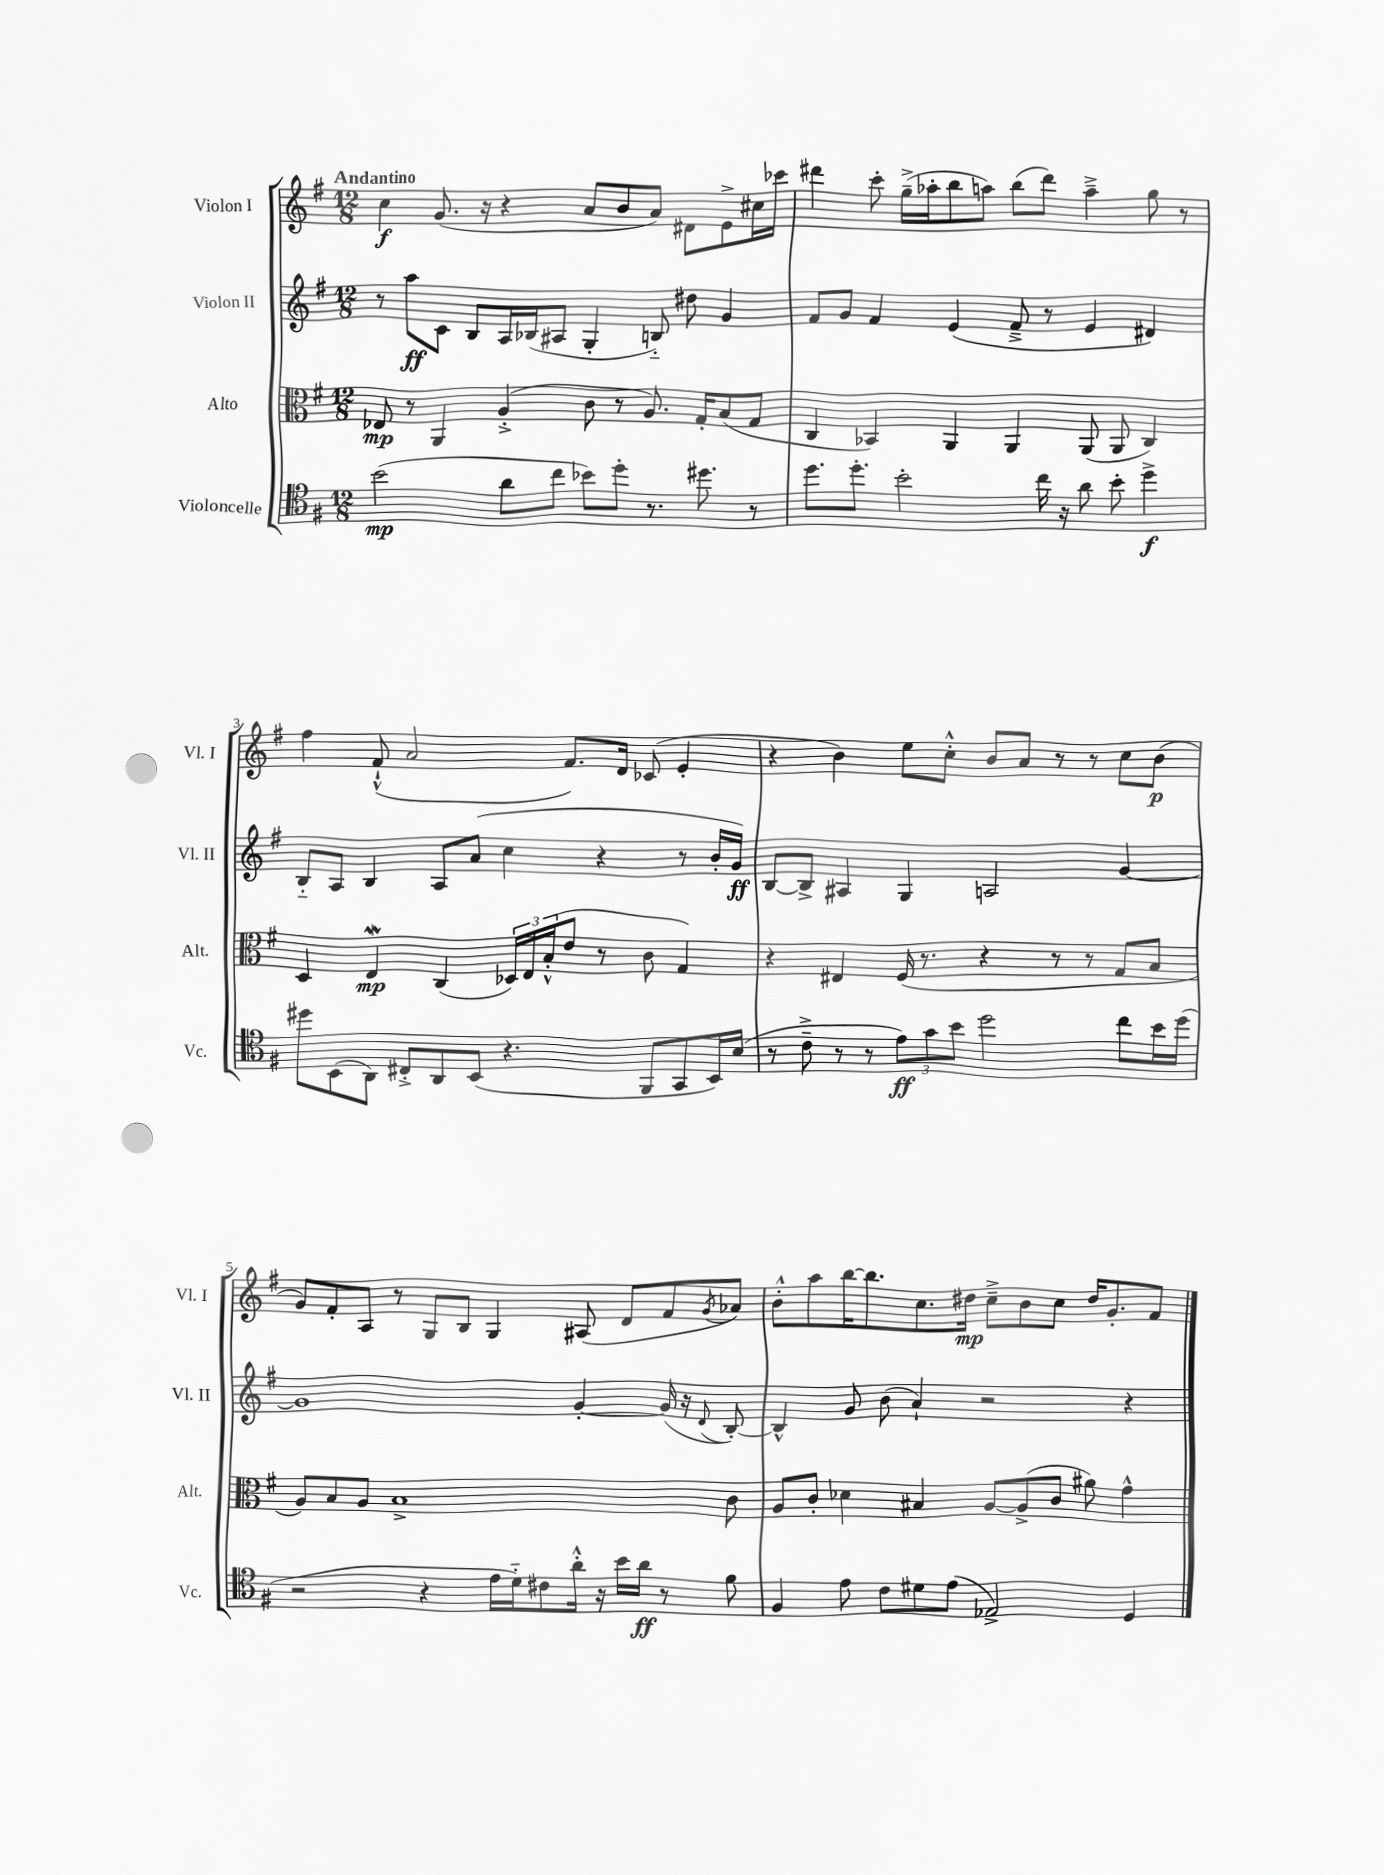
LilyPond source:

<<
\new StaffGroup <<
\new Staff = "s0" \with { instrumentName = "Violon I" shortInstrumentName = "Vl. I" } {
    \clef treble \key g \major \numericTimeSignature \time 12/8 \tempo "Andantino"
    c''4\f g'8.( r16 r4 a'8 b'8 a'8) dis'8 e'8-> cis''16 ces'''16 |
    dis'''4 c'''8-. g''16--->( aes''16-. b''8 a''8) b''8( dis'''8) a''4---> g''8 r8 |
    fis''4 fis'8-!-^( a'2 fis'8.) d'16 ces'8( e'4-. |
    r4 b'4) e''8 c''8-.-^ b'8 a'8 r8 r8 c''8 b'8\p( |
    g'8) fis'8-. a8 r8 g8 b8 g4 ais8( d'8 fis'8 \acciaccatura { g'8 } aes'8) |
    b'8-.-^ a''8 b''16~ b''8. c''8. dis''16\mp c''8---> b'8 c''8 dis''16 g'8.-. fis'8 \bar "|." |
}
\new Staff = "s1" \with { instrumentName = "Violon II" shortInstrumentName = "Vl. II" } {
    \clef treble \key g \major \numericTimeSignature \time 12/8
    r8 a''8\ff c'8 b8 a16 bes16( ais8 g4-. b8-_) dis''8 g'4 |
    fis'8 g'8 fis'4 e'4( fis'8---> r8 e'4 dis'4) |
    b8-_ a8 b4 a8 a'8( c''4 r4 r8 b'16-. g'16\ff) |
    b8~ b8-> ais4 g4 a2 g'4~ |
    g'1 g'4~-. g'16( r16 \appoggiatura { d'8 } b8~-.) |
    b4-^ g'8 b'8( a'4-!) r2 r4 \bar "|." |
}
\new Staff = "s2" \with { instrumentName = "Alto" shortInstrumentName = "Alt." } {
    \clef alto \key g \major \numericTimeSignature \time 12/8
    ees8\mp r8 a,4 a4-.->( c'8 r8 a8.) g16-. b8( g8 |
    c4 bes,4) a,4 a,4 a,8( a,8 c4) |
    d4 e4\mordent\mp c4( \tuplet 3/2 { des16) e16 b16-.-^( } e'8 r8 c'8 g4) |
    r4 eis4 fis16( r8. r4 r8 r8 g8 b8 |
    a8) b8 a8 b1-> c'8 |
    a8 c'8-. des'4 bis4 a8~ a8->( c'8 ais'8) g'4-^ \bar "|." |
}
\new Staff = "s3" \with { instrumentName = "Violoncelle" shortInstrumentName = "Vc." } {
    \clef tenor \key g \major \numericTimeSignature \time 12/8
    b'2\mp( a'8 c''8 bes'8) d''8-. r8. dis''8. r8 |
    d''8. d''8.-. b'2-. c''16 r16 a'8 b'8-. d''4->\f |
    dis''8 b,8( a,8) cis8-.-> a,8 b,8( r4. fis,8 g,8 b,16) b16( |
    r8 c'8---> r8 r8 \tuplet 3/2 { e'8\ff) g'8 b'8 } d''2 c''8 b'16 d''16( |
    r2 r4 e'16 d'16-_) cis'8 a'16-.-^ r16 b'16 a'16\ff r8 fis'8 |
    fis4 e'8 c'8 dis'8 e'8( ees2->) d4 \bar "|." |
}
>>
>>
